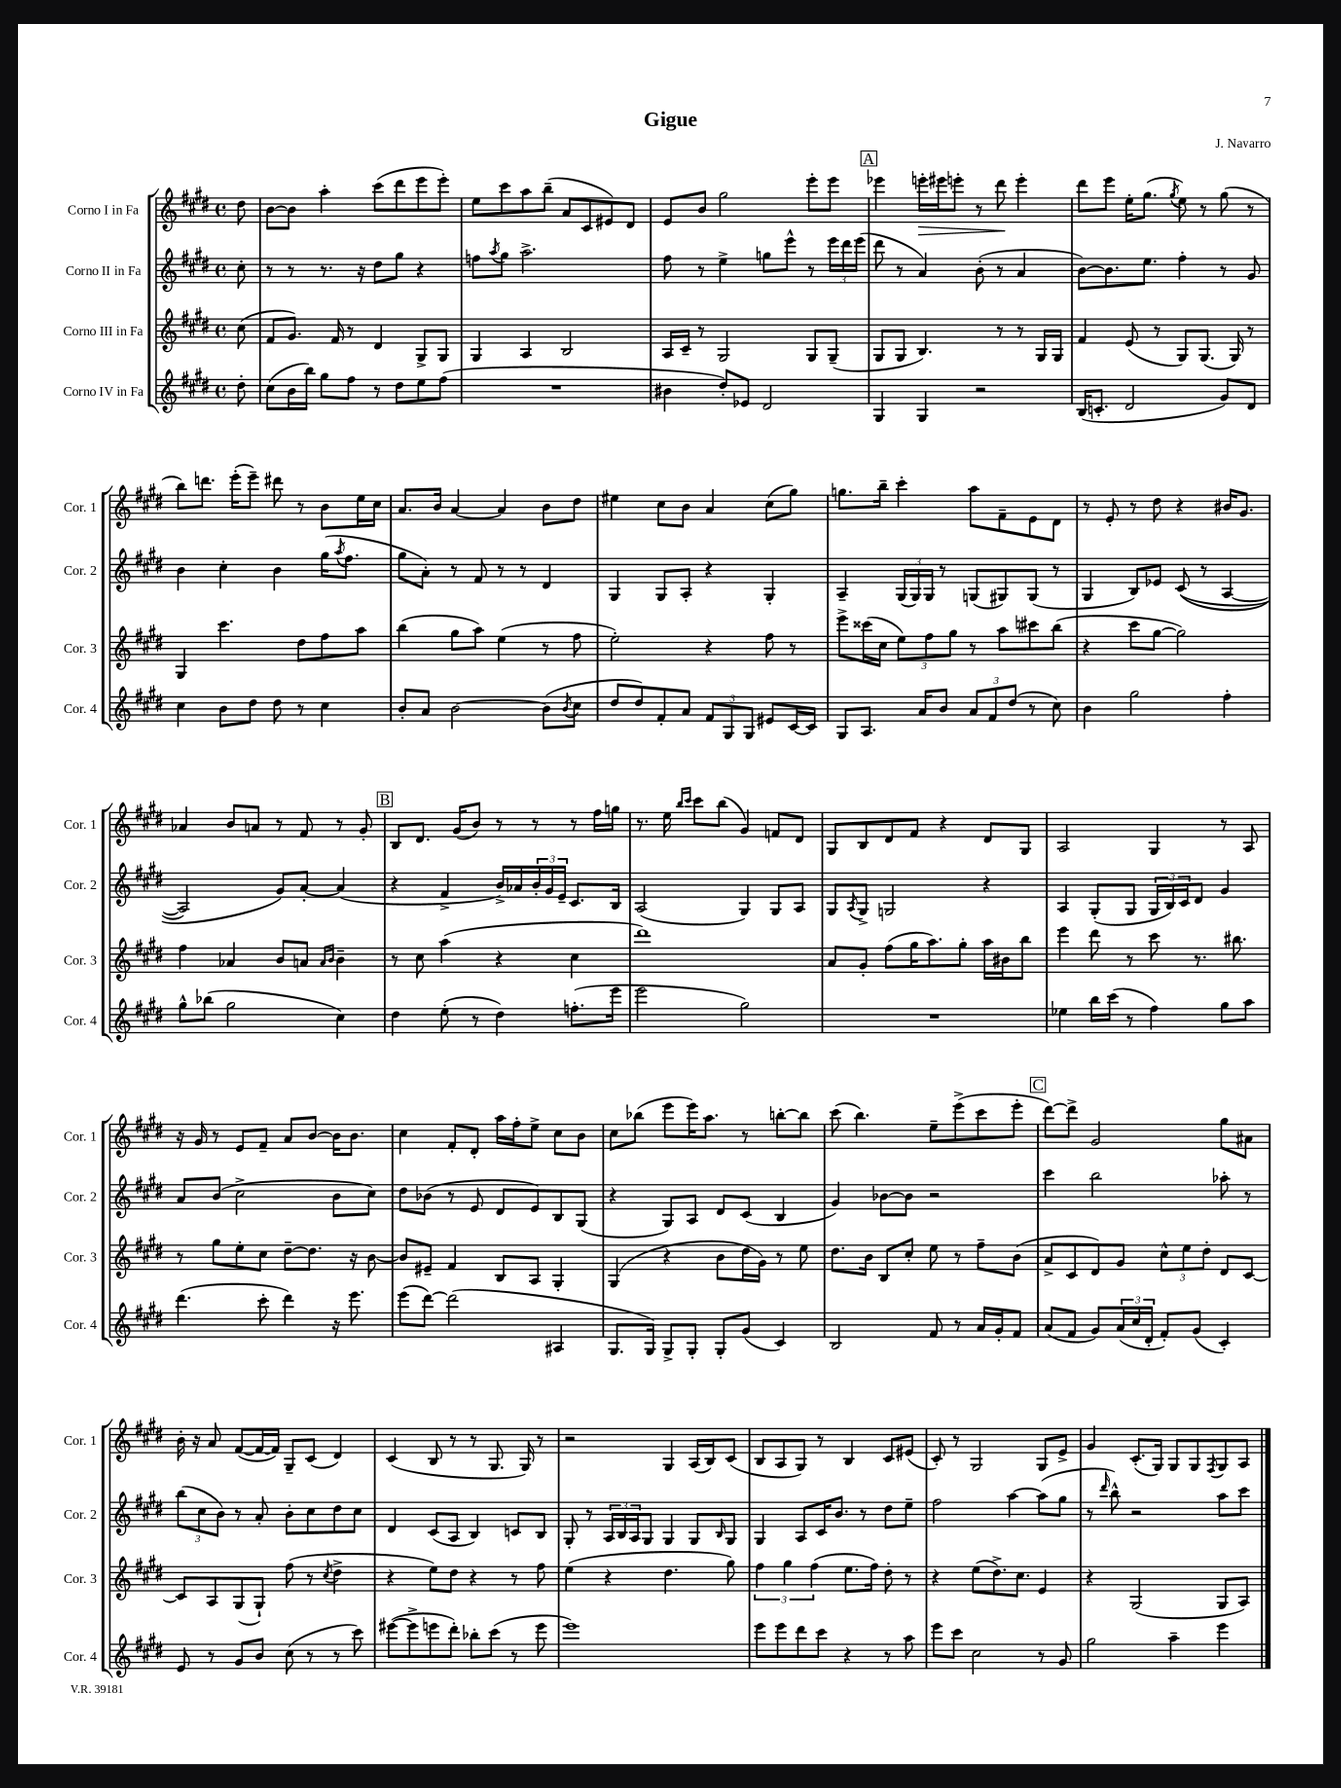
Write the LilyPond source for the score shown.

\header { title = "Gigue" composer = "J. Navarro" }
<<
\new StaffGroup <<
\new Staff = "s0" \with { instrumentName = "Corno I in Fa" shortInstrumentName = "Cor. 1" } {
    \clef treble \key e \major \defaultTimeSignature \time 4/4 \partial 8
    dis''8 |
    b'8~ b'8 a''4-. cis'''8( dis'''8 e'''8 e'''8-.) |
    e''8 cis'''8 a''8 b''8--( a'8 cis'8 eis'8) dis'8 |
    e'8 b'8 gis''2 e'''8-. e'''8 |
    \mark \markup { \box "A" } ees'''4 e'''16-.\> eis'''16 e'''8-. r8 dis'''8\! e'''4-. |
    dis'''8 e'''8 e''16-. gis''8.( \acciaccatura { gis''8 } e''8) r8 gis''8( r8 |
    b''8) d'''8. e'''16-.( e'''8--) dis'''8 r8 b'8 e''16 cis''16 |
    a'8. b'16 a'4~ a'4 b'8 dis''8 |
    eis''4 cis''8 b'8 a'4 cis''8( gis''8) |
    g''8. b''16-- cis'''4-. a''8 fis'8-- e'8 dis'8 |
    r8 e'8-. r8 dis''8 r4 bis'16 gis'8. |
    aes'4 b'8 a'8 r8 fis'8 r8 gis'8-. |
    \mark \markup { \box "B" } b8 dis'8. gis'16( b'8) r8 r8 r8 fis''16 g''16 |
    r8. e''16 \grace { b''16 cis'''16 } cis'''8 b''8( gis'4) f'8 dis'8 |
    gis8 b8 dis'8 fis'8 r4 dis'8 gis8 |
    a2 gis4 r8 a8 |
    r16 gis'16 r8 e'8 fis'8-- a'8 b'8~ b'16 b'8. |
    cis''4 fis'8-. dis'8-. a''16 fis''16-. e''8-> cis''8 b'8 |
    cis''8 bes''8( e'''8 e'''16) a''8. r8 b''8~-. b''8 |
    cis'''8( b''4.) e''8-- e'''8->( cis'''8 e'''8-. |
    \mark \markup { \box "C" } dis'''8~) dis'''8-> gis'2 gis''8 ais'8 |
    b'16-. r16 a'8 fis'8~( fis'16~ fis'16) gis8-- cis'8( dis'4) |
    cis'4( b8 r8 r8 gis8. gis16) r8 |
    r2 gis4 a16( b16) cis'8( |
    b8 a8 gis8) r8 b4 cis'8 eis'8( |
    cis'8-.) r8 gis2 gis8 e'8-> |
    gis'4 cis'8.-.( gis16) gis8 gis8 \acciaccatura { fis8 } gis8 a8 \bar "|." |
}
\new Staff = "s1" \with { instrumentName = "Corno II in Fa" shortInstrumentName = "Cor. 2" } {
    \clef treble \key e \major \defaultTimeSignature \time 4/4 \partial 8
    cis''8-. |
    r8 r8 r8. r16 dis''8 gis''8 r4 |
    f''8 \acciaccatura { a''8 } gis''8 a''2.-> |
    fis''8 r8 e''4-> g''8 e'''8-^ r8 \tuplet 3/2 { e'''16 dis'''16 e'''16( } |
    \mark \markup { \box "A" } dis'''8 r8 a'4) b'8-.( r8 a'4 |
    b'8~) b'8. e''8. fis''4-. r8 gis'8 |
    b'4 cis''4-. b'4 gis''16( \acciaccatura { a''8 } fis''8. |
    gis''8 a'8-.) r8 fis'8 r8 r8 dis'4 |
    gis4 gis8 a8-. r4 gis4-. |
    a4-- \tuplet 3/2 { gis16( gis16) gis16 } r8 g8( gis8) gis8( r8 |
    gis4 b8) ees'8 cis'8(\( r8 a4~ |
    a2) gis'8\) a'8~-. a'4( |
    \mark \markup { \box "B" } r4 fis'4-> b'16->) aes'16 \tuplet 3/2 { b'16-. gis'16 e'16-- } cis'8. b16 |
    a2( gis4) gis8 a8 |
    gis8 \acciaccatura { a8 } gis8-> g2 r4 |
    a4 gis8-.( gis8 \tuplet 3/2 { gis16 b16) cis'16 } dis'8 gis'4 |
    a'8 b'8( cis''2-> b'8 cis''8) |
    dis''8 bes'8( r8 e'8 dis'8 e'8) b8 gis8( |
    r4 gis8) a8 dis'8 cis'8( b4 |
    gis'4) bes'8~ bes'8 r2 |
    \mark \markup { \box "C" } cis'''4 b''2 aes''8-. r8 |
    \tuplet 3/2 { b''8( cis''8 b'8) } r8 a'8-. b'8-. cis''8 dis''8 cis''8 |
    dis'4 cis'8( a8 b4) c'8 b8 |
    gis8-. r8 \tuplet 3/2 { a16 b16 a16 } gis8 gis4 gis8 \grace { b16 } gis8 |
    gis4 a8 cis'16 b'8. r8 dis''8 e''8-- |
    fis''2 a''4~ a''8( gis''8 |
    r8 \grace { dis'''16 } b''8-^) r2 a''8 cis'''8 \bar "|." |
}
\new Staff = "s2" \with { instrumentName = "Corno III in Fa" shortInstrumentName = "Cor. 3" } {
    \clef treble \key e \major \defaultTimeSignature \time 4/4 \partial 8
    cis''8( |
    fis'8 gis'8.) fis'16 r8 dis'4 gis8-> gis8 |
    gis4 a4 b2 |
    a16 cis'16-- r8 gis2 gis8 gis8--( |
    \mark \markup { \box "A" } gis8 gis8 b4.) r8 r8 gis16 gis16 |
    fis'4 e'8( r8 gis8) gis8.( gis16) r8 |
    gis4 cis'''4. dis''8 fis''8 a''8 |
    b''4( gis''8 a''8) e''4( r8 fis''8 |
    e''2-.) r4 fis''8 r8 |
    e'''8-> cisis'''16( cis''16 \tuplet 3/2 { e''8) fis''8 gis''8 } r8 a''8 cis'''8 b''8( |
    r4 cis'''8 gis''8~ gis''2) |
    fis''4 aes'4 b'8 a'8 \grace { a'16 b'16 } b'4-- |
    \mark \markup { \box "B" } r8 cis''8 a''4( r4 cis''4 |
    dis'''1) |
    a'8 gis'8-. fis''8( gis''16 a''8.) gis''8-. a''16 bis'16 b''8 |
    e'''4 dis'''8 r8 cis'''8 r8. bis''8. |
    r8 gis''8 e''8-. cis''8 dis''8~-- dis''8. r16 b'8~ |
    b'8 eis'8-- fis'4 b8 a8 gis4-. |
    gis4( r4 b'8 dis''16 gis'16) r8 e''8 |
    dis''8. b'16 b8 cis''8-. e''8 r8 fis''8-- b'8( |
    \mark \markup { \box "C" } a'8-> cis'8 dis'8) gis'8 \tuplet 3/2 { cis''8-^ e''8 dis''8-. } dis'8 cis'8~ |
    cis'8 a8 gis8( gis8-!) fis''8( r8 \acciaccatura { cis''8 } dis''4-> |
    r4 e''8) dis''8 r4 r8 fis''8 |
    e''4( r4 dis''4. gis''8) |
    \tuplet 3/2 { fis''4 gis''4 fis''4( } e''8. fis''16) dis''8-. r8 |
    r4 e''8( dis''8.->) cis''8. e'4 |
    r4 gis2( gis8 a8) \bar "|." |
}
\new Staff = "s3" \with { instrumentName = "Corno IV in Fa" shortInstrumentName = "Cor. 4" } {
    \clef treble \key e \major \defaultTimeSignature \time 4/4 \partial 8
    dis''8-. |
    cis''8( b'16 b''16) gis''8 fis''8 r8 dis''8 e''8 fis''8( |
    R1 |
    bis'4 dis''8-.) ees'8 dis'2 |
    \mark \markup { \box "A" } gis4 gis4 r2 |
    b16( c'8.-. dis'2 gis'8) dis'8 |
    cis''4 b'8 dis''8 dis''8 r8 cis''4 |
    b'8-. a'8 b'2~ b'8( \acciaccatura { b'8 } cis''8 |
    dis''8 dis''8) fis'8-. a'8 \tuplet 3/2 { fis'8 gis8 gis8 } eis'8 cis'16~ cis'16 |
    gis8 a8. a'16 b'8 \tuplet 3/2 { a'8 fis'8 dis''8( } r8 cis''8) |
    b'4 gis''2 fis''4-. |
    gis''8-^ bes''8( gis''2 cis''4) |
    \mark \markup { \box "B" } dis''4 e''8-.( r8 dis''4) f''8.-.( e'''16 |
    e'''2 gis''2) |
    R1 |
    ees''4 b''16 cis'''16( r8 fis''4) gis''8 a''8 |
    dis'''4.( cis'''8-. dis'''4) r16 e'''8. |
    e'''8( dis'''8~) dis'''2( ais4 |
    gis8. gis16) gis8-> gis8-. gis8-. gis'8( cis'4) |
    b2 fis'8 r8 a'16 gis'16-. fis'8 |
    \mark \markup { \box "C" } a'8( fis'8 gis'8) \tuplet 3/2 { a'16( cis''16 dis'16-. } fis'8-.) gis'8( cis'4-.) |
    e'8 r8 gis'8 b'8 cis''8( r8 r8 cis'''8) |
    eis'''8~( eis'''8-> e'''8 dis'''8-.) bes''8-. cis'''8( r8 e'''8 |
    e'''1) |
    e'''8 e'''8 dis'''8 cis'''8 r4 r8 a''8 |
    e'''8 cis'''8 cis''2 r8 gis'8 |
    gis''2 a''4-- e'''4 \bar "|." |
}
>>
>>
\layout { \context { \Score \remove "Bar_number_engraver" } }
